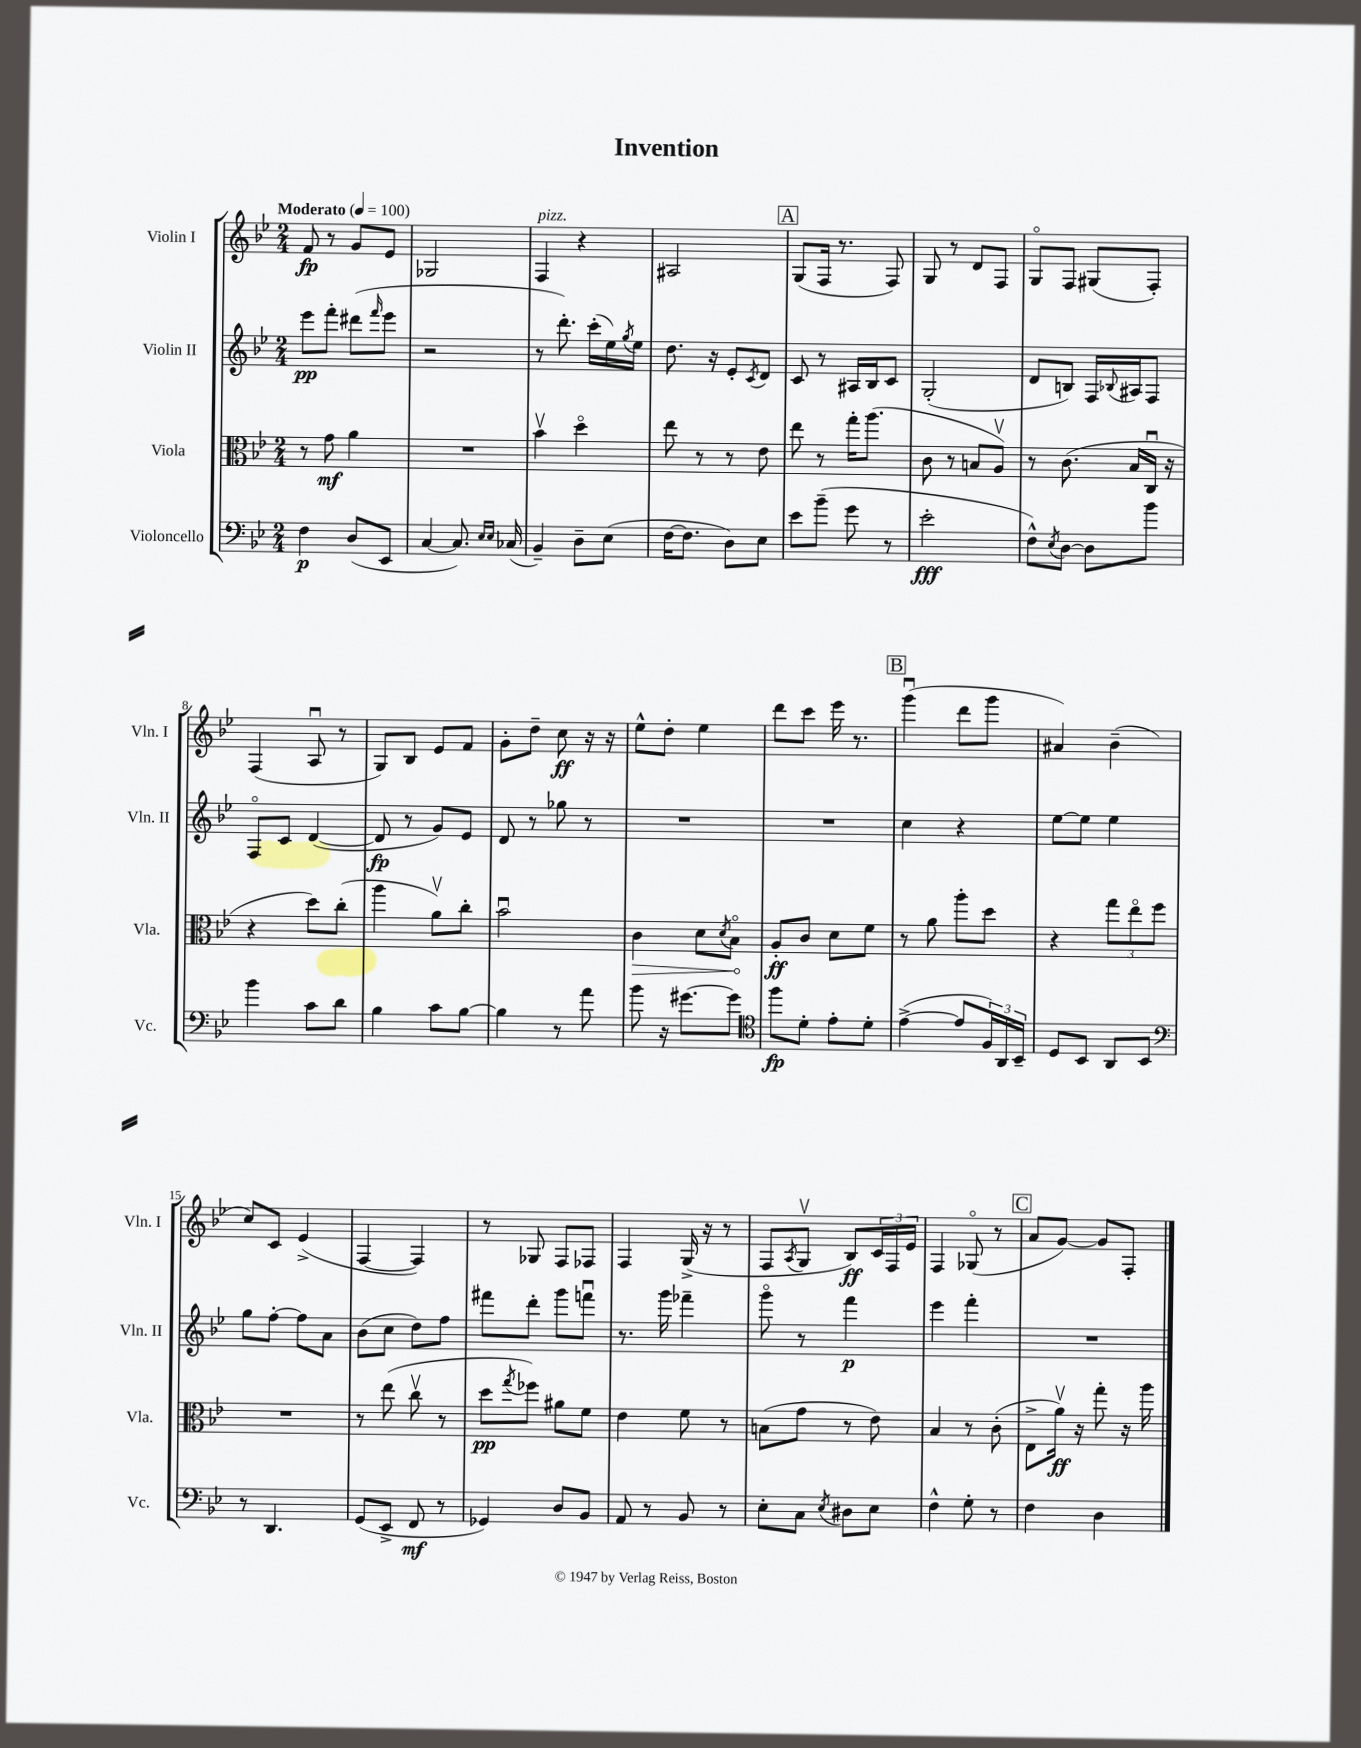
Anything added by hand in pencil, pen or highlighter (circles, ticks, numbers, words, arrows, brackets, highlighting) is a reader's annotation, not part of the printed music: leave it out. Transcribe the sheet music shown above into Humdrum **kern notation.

**kern	**kern	**kern	**kern
*staff4	*staff3	*staff2	*staff1
*clefF4	*clefC3	*clefG2	*clefG2
*k[b-e-]	*k[b-e-]	*k[b-e-]	*k[b-e-]
*M2/4	*M2/4	*M2/4	*M2/4
*MM100	*MM100	*MM100	*MM100
4F	8r	8eee-	8f
.	8g	8fff'	8r
(8D	4a	(8ddd#	8g
.	.	16qqfff	.
8EE-	.	8eee-	8e-
=	=	=	=
[4C	2r	2r	2G-
8.C])	.	.	.
16qqE-	.	.	.
16qqE-	.	.	.
(16C-	.	.	.
=	=	=	=
4BB-~)	4b-v	8r	4F
.	.	8.ddd')	.
8D~	4ddo	.	4r
.	.	(16ccc'	.
(8E-	.	16ee-)	.
.	.	8qgg	.
.	.	16ee-	.
=	=	=	=
[16F	8ee-	8.dd	2A#
8.F]	.	.	.
.	8r	.	.
.	.	16r	.
8D)	8r	8e-'	.
.	.	8qc	.
8E-	8e-	8d	.
=	=	=	=
8e-	8ee-	8c	(8G
(8b-~	8r	8r	16F
.	.	.	8.r
8g	16gg'	16A#	.
.	(8.aa	16B-	.
8r	.	8c	8F)
=	=	=	=
2e-'	8c	(2G'	8G
.	8r	.	8r
.	8B	.	8d
.	8Av)	.	8F
=	=	=	=
8F^^)	8r	8d	8Go
8qE-	.	.	.
[8D	(8.c	8B)	8F
8D]	.	16F	(8G#
.	.	8qqB-	.
.	16B-	16A#	.
8b-	16Cu	8F	8F')
.	16r	.	.
=	=	=	=
4b-	4r	8Fo	(4F
.	.	8c	.
8c	8dd)	([4d	8Au
8d	(8cc'	.	8r
=	=	=	=
4B-	4aa	8d]	8G)
.	.	8r	8B-
8c	8av)	8g)	8e-
[8B-	8cc'	8e-	8f
=	=	=	=
4B-]	2b-u	8d	8g'
.	.	8r	8dd~
8r	.	8gg-	8cc
8a	.	8r	16r
.	.	.	16r
=	=	=	=
8b-	4c	2r	8ee-^^
16r	.	.	8dd'
[8.g#	.	.	.
.	8d	.	4ee-
.	8qd	.	.
8g#]	8B-o	.	.
=	=	=	=
*clefC4	*	*	*
8ff	8A'	2r	8ddd
8d'	8c	.	8ccc
8e-'	8d	.	16eee-
.	.	.	8.r
8d'	8f	.	.
=	=	=	=
([4e-^	8r	4cc	(4gggu
.	8a	.	.
8e-]	8aa'	4r	8ddd
24F)	8dd	.	8ggg
24AA	.	.	.
24BB-~	.	.	.
=	=	=	=
8D	4r	[8ee-	4a#)
8BB-	.	8ee-]	.
8AA	12gg	4ee-	(4b-~
.	12ee-o	.	.
8BB-	.	.	.
.	12ff	.	.
=	=	=	=
*clefF4	*	*	*
8r	2r	8gg	8cc)
4.DD	.	[8ff'	8c
.	.	8ff]	(4e-^
.	.	8a	.
=	=	=	=
(8GG	8r	(8b-	[4F
8EE-^	(8ee-	8cc	.
8FF	8ccv	8dd)	4F])
8r	8r	8ff	.
=	=	=	=
4GG-)	8dd	8fff#	8r
.	8qgg	.	.
.	8ff-)	8ddd'	8G-
8D	8a#	8ggg	8F
8BB-	8f	8fffu	8F-
=	=	=	=
8AA	4e-	8.r	4F
8r	.	.	.
.	.	16ggg	.
8BB-	8f	4fff-~	(16G^
.	.	.	16r
8r	8r	.	8r
=	=	=	=
8E-'	(8B	8gggo	8F
.	.	.	8qA
8C	8g	8r	8Gv
8qE-	.	.	.
8D#	8r	4fff	8B-)
8E-	8e-)	.	24c
.	.	.	24F
.	.	.	24e-
=	=	=	=
4F^^	4B-	4eee-	4F
8G'	8r	4fff'	(8G-o
8r	(8c'	.	8r
=	=	=	=
4F	8E-^	2r	8a
.	16av)	.	[8g)
.	16r	.	.
4D	8gg'	.	8g]
.	16r	.	8F'
.	16aa	.	.
==	==	==	==
*-	*-	*-	*-
